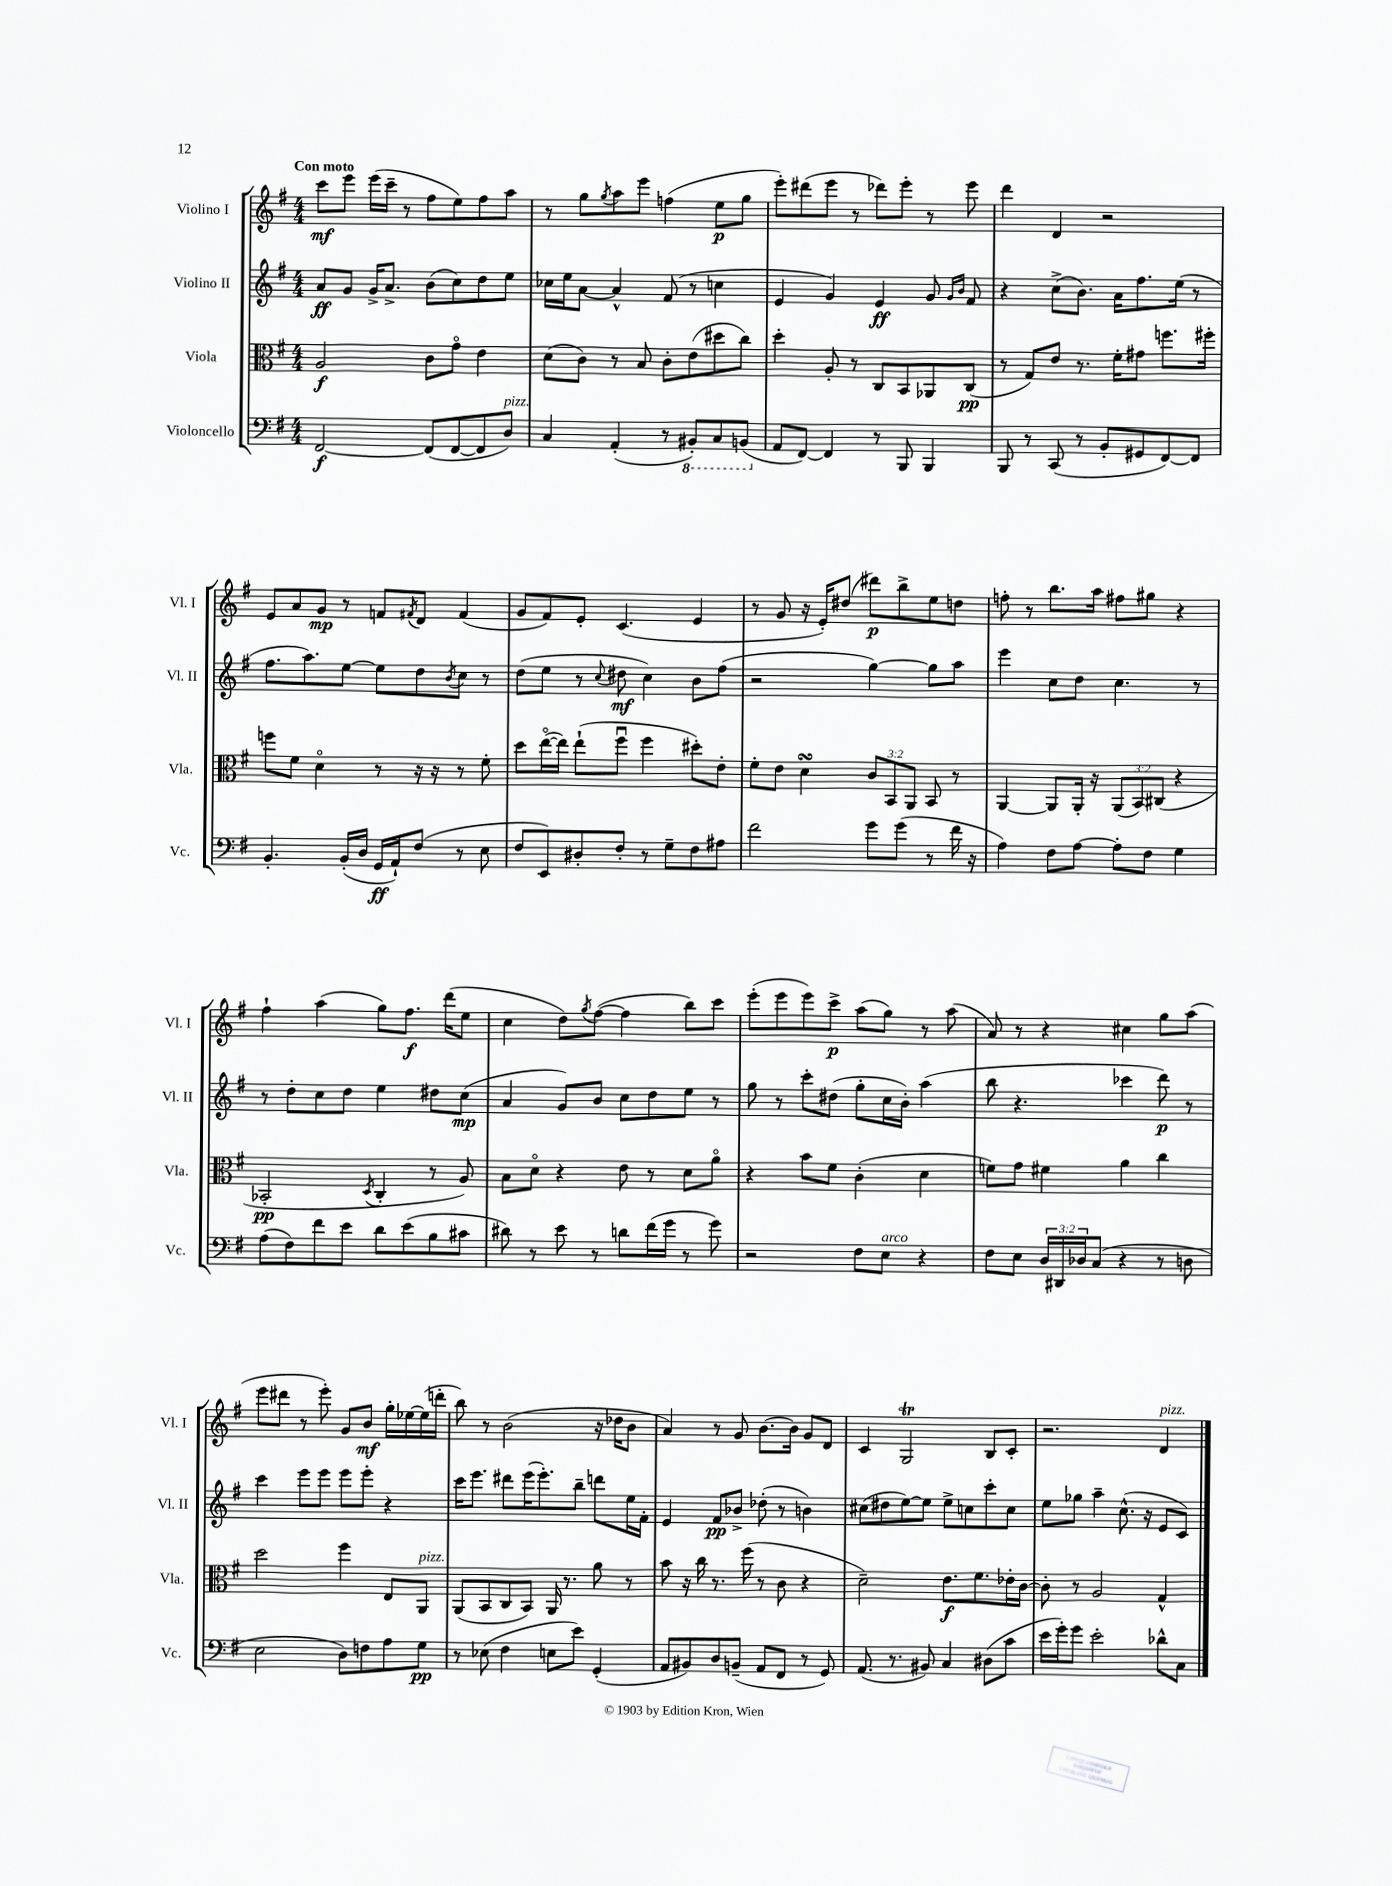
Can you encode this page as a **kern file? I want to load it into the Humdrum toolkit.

**kern	**dynam	**kern	**dynam	**kern	**dynam	**kern	**dynam
*part4	*part4	*part3	*part3	*part2	*part2	*part1	*part1
*staff4	*staff4	*staff3	*staff3	*staff2	*staff2	*staff1	*staff1
*I"Violoncello	*	*I"Viola	*	*I"Violino II	*	*I"Violino I	*
*I'Vc.	*	*I'Vla.	*	*I'Vl. II	*	*I'Vl. I	*
*clefF4	*	*clefC3	*	*clefG2	*	*clefG2	*
*k[f#]	*	*k[f#]	*	*k[f#]	*	*k[f#]	*
*M4/4	*	*M4/4	*	*M4/4	*	*M4/4	*
=1	=1	=1	=1	=1	=1	=1	=1
!	!	!	!	!	!	!LO:TX:a:B:t=Con moto	!
[2FF#/	f	2A/	f	8a/L	ff	8ccc\L	mf
.	.	.	.	8g/J	.	8eee\J	.
.	.	.	.	16g^/KL	.	(16eee\LL	.
.	.	.	.	8.a^/J	.	16ccc~\JJ	.
.	.	.	.	.	.	8r	.
(8FF#/L]	.	8c\L	.	(8b\L	.	8ff#\L	.
[8FF#/	.	8g\J	.	8cc\)	.	8ee\)	.
8FF#/]	.	4e\	.	8dd\	.	8ff#\	.
!LO:TX:a:i:t=pizz.	!	!	!	!	!	!	!
8D/J)	.	.	.	8ee\J	.	8aa\J	.
=2	=2	=2	=2	=2	=2	=2	=2
4C/	.	(8d\L	.	16cc-X\LL	.	8r	.
.	.	.	.	16ee\J	.	.	.
.	.	8c\J)	.	[8a\J	.	8gg\L	.
.	.	.	.	.	.	8qgg/	.
(4AA'/	.	8r	.	4a^^/]	.	8aa\	.
.	.	8B/	.	.	.	8eee\J	.
8r	.	8c'\L	.	(8f#/	.	(4ffn\	.
*8ba	*	*	*	*	*	*	*
8BBB#X'/L)	.	(8e\	.	8r	.	.	.
8CC/	.	8dd#X\	.	4ccn\	.	8ee\L	p
(8BBBn/J	.	8cc\J)	.	.	.	8gg\J	.
=3	=3	=3	=3	=3	=3	=3	=3
*X8ba	*	*	*	*	*	*	*
8AA/L	.	4dd'\	.	4e/	.	8eee'\L)	.
[8FF#/J)	.	.	.	.	.	(8ddd#X\	.
4FF#/]	.	8A'/	.	4g/)	.	8eee\J	.
.	.	8r	.	.	.	8r	.
8r	.	8C/L	.	4e/	ff	8ddd-X\L)	.
8BBB/	.	8BB/	.	.	.	8eee'\J	.
4BBB/	.	8AA-X/	.	8g/	.	8r	.
.	.	.	.	16qqg/LL	.	.	.
.	.	.	.	16qqb/JJ	.	.	.
.	.	(8C/J	pp	8f#/	.	8eee\	.
=4	=4	=4	=4	=4	=4	=4	=4
8BBB/	.	8r	.	4r	.	4ddd\	.
8r	.	8G/L)	.	.	.	.	.
(8CC/	.	8e/J	.	(8cc^\L	.	4d/	.
8r	.	8.r	.	8.b\J)	.	.	.
8BB'/L	.	.	.	.	.	2r	.
.	.	16f#'\KL	.	16a\KL	.	.	.
8GG#X/	.	8g#X\J	.	8.ff#\	.	.	.
[8FF#/)	.	8.ffn\L	.	.	.	.	.
.	.	.	.	(16ee\Jk	.	.	.
8FF#/J]	.	.	.	8r	.	.	.
.	.	16ff#X'\Jk	.	.	.	.	.
!!LO:LB:g=z
=5	=5	=5	=5	=5	=5	=5	=5
4.BB'/	.	8ffn\L	.	8.ff#\L	.	8e/L	.
.	.	8f#\J	.	.	.	8a/	.
.	.	.	.	8.aa\)	.	.	.
.	.	4d\	.	.	.	8g/J	mp
(16BB'/LL	.	.	.	[8ee\J	.	8r	.
16D/JJ	.	.	.	.	.	.	.
16GG/LL	ff	8r	.	8ee\L]	.	8fn/L	.
16AA`/J)	.	.	.	.	.	.	.
.	.	.	.	.	.	8qf#X/	.
(8F#/J	.	16r	.	8dd\	.	8d/J	.
.	.	16r	.	.	.	.	.
.	.	.	.	8qb/	.	.	.
8r	.	8r	.	8cc\J	.	(4f#/	.
8E\	.	8f#'\	.	8r	.	.	.
=6	=6	=6	=6	=6	=6	=6	=6
8F#/L	.	8dd\L	.	(8dd\L	.	8g/L	.
8EE/)	.	([16ee\L	.	8ee\J	.	8f#/)	.
.	.	16ee\JJ])	.	.	.	.	.
8D#X'/	.	(8ee`\L	.	8r	.	8e'/J	.
.	.	.	.	8qqcc/	.	.	.
8F#'/J	.	8ff#u\J	.	8dd#X\	mf	(4.c/	.
8r	.	4ff#\	.	4cc\)	.	.	.
8G~\L	.	.	.	.	.	.	.
8F#\	.	8dd#X'\L)	.	8b\L	.	4e/	.
8A#X\J	.	8e'\J	.	(8ff#\J	.	.	.
=7	=7	=7	=7	=7	=7	=7	=7
2f#\	.	8f#'\L	.	2r	.	8r	.
.	.	8e\J	.	.	.	8g/	.
.	.	4dsSSS\	.	.	.	16r	.
.	.	.	.	.	.	16e'/KL)	.
.	.	.	.	.	.	(8dd#X/J	.
8g\L	.	12c/L	.	[4gg\)	.	8ddd#X\L)	p
.	.	12BB/	.	.	.	.	.
(8g\J	.	.	.	.	.	8bb^\	.
.	.	12AA/J	.	.	.	.	.
8r	.	8BB/	.	8gg\L]	.	8ee\	.
16f#\	.	8r	.	8aa\J	.	8ddn\J	.
16r	.	.	.	.	.	.	.
=8	=8	=8	=8	=8	=8	=8	=8
4A\)	.	[4AA/	.	4eee\	.	8ffn'\	.
.	.	.	.	.	.	8r	.
8F#\L	.	8AA/L]	.	8cc\L	.	8.bb\L	.
[8A\J	.	16AA'/Jk	.	8dd\J	.	.	.
.	.	16r	.	.	.	16aa\Jk	.
8A'\L]	.	(12AA/L	.	4.cc\	.	8ff#X\L	.
.	.	12BB/)	.	.	.	.	.
8F#\J	.	.	.	.	.	8gg#X\J	.
.	.	(12C#X/J	.	.	.	.	.
4G\	.	4r	.	.	.	4r	.
.	.	.	.	8r	.	.	.
!!LO:LB:g=z
=9	=9	=9	=9	=9	=9	=9	=9
(8A\L	.	2BB-X'/	pp	8r	.	4ff#`\	.
8F#\)	.	.	.	8dd'\L	.	.	.
8f#\	.	.	.	8cc\	.	(4aa\	.
8e\J	.	.	.	8dd\J	.	.	.
.	.	8qD/	.	.	.	.	.
8d\L	.	4C'/	.	4ee\	.	8gg\L)	.
(8e\	.	.	.	.	.	8.ff#\J	f
8B\	.	8r	.	8dd#X\L	.	.	.
.	.	.	.	.	.	(16ddd\KL	.
8c#X\J	.	8A/)	.	(8cc\J	mp	8ee\J	.
=10	=10	=10	=10	=10	=10	=10	=10
8d#X\)	.	8B\L	.	4a/	.	4cc\	.
8r	.	8d\J	.	.	.	.	.
8e\	.	4r	.	8g/L)	.	8dd\L)	.
.	.	.	.	.	.	8qgg/	.
8r	.	.	.	8b/J	.	([8ff#\J	.
8dn\L	.	8e\	.	8cc\L	.	4ff#\]	.
(16f#\L	.	8r	.	8dd\	.	.	.
16g\JJ	.	.	.	.	.	.	.
8r	.	8d\L	.	8ee\J	.	8bb\L)	.
8g\)	.	8a\J	.	8r	.	8ccc\J	.
=11	=11	=11	=11	=11	=11	=11	=11
2r	.	4r	.	8gg\	.	(8eee'\L	.
.	.	.	.	8r	.	8eee\	.
.	.	8b\L	.	8ccc'\L	.	8eee\)	.
.	.	8f#\J	.	(8dd#X\J	.	8ccc^\J	p
8F#\L	.	(4c'\	.	8gg'\L	.	(8aa\L	.
!LO:TX:a:i:t=arco	!	!	!	!	!	!	!
8E\J	.	.	.	16cc\L	.	8gg\J)	.
.	.	.	.	16b'\JJ)	.	.	.
4r	.	4d\	.	(4aa\	.	8r	.
.	.	.	.	.	.	(8aa\	.
=12	=12	=12	=12	=12	=12	=12	=12
8F#\L	.	8fn\L)	.	8bb\	.	8a/)	.
8E\J	.	8g\J	.	4.r	.	8r	.
24D/LL	.	4f#X\	.	.	.	4r	.
24DD#X/	.	.	.	.	.	.	.
24D-X/J	.	.	.	.	.	.	.
(8C/J	.	.	.	.	.	.	.
4r	.	4a\	.	4ccc-X\	.	4cc#X\	.
8r	.	4cc\	.	8ddd\)	p	8gg\L	.
8Dn\	.	.	.	8r	.	(8aa\J	.
!!LO:LB:g=z
=13	=13	=13	=13	=13	=13	=13	=13
2E\	.	2dd\	.	4ccc\	.	8eee\L	.
.	.	.	.	.	.	8ddd#X\J	.
.	.	.	.	8eee\L	.	8r	.
.	.	.	.	8eee\J	.	8eee'\)	.
8D\L)	.	4ff#\	.	8eee\L	.	8g/L	.
8Fn\	.	.	.	8eee'\J	.	8b/J	mf
8A\	.	8E/L	.	4r	.	16gg'\LL	.
.	.	.	.	.	.	[16ee-X\	.
!	!	!LO:TX:a:i:t=pizz.	!	!	!	!	!
8G\J	pp	8AA/J	.	.	.	(16ee-\]	.
.	.	.	.	.	.	16dddn'\JJ	.
=14	=14	=14	=14	=14	=14	=14	=14
8r	.	(8AA/L	.	16ccc\KL	.	8bb\)	.
.	.	.	.	8.eee\J	.	.	.
(8E-X\	.	8BB/	.	.	.	8r	.
4F#\	.	8C/	.	8ddd#X\L	.	(2b\	.
.	.	8BB/J)	.	(16eee\K	.	.	.
.	.	.	.	8.eee'\)	.	.	.
8En\L	.	16AA/	.	.	.	.	.
.	.	8.r	.	.	.	.	.
8e\J)	.	.	.	8bb~\J	.	.	.
(4GG'/	.	8a\	.	8dddn\L	.	16r	.
.	.	.	.	.	.	16dd-X\KL	.
.	.	8r	.	16ee\L	.	8b\J	.
.	.	.	.	16f#'\JJ	.	.	.
=15	=15	=15	=15	=15	=15	=15	=15
8AA/L	.	8b\	.	4e/	.	4a/)	.
8BB#X/)	.	16r	.	.	.	.	.
.	.	16cc\	.	.	.	.	.
8D/	.	8.r	.	8f#/L	pp	8r	.
(8BBn~/J	.	.	.	8b-X^/J	.	8g/	.
.	.	(16ff#\	.	.	.	.	.
8AA/L	.	8r	.	(8dd-X'\	.	[8.b\L	.
8FF#/J	.	8c\	.	8r	.	.	.
.	.	.	.	.	.	16b\Jk]	.
8r	.	4r	.	4bn\)	.	8g/L	.
8GG/)	.	.	.	.	.	8d/J	.
=16	=16	=16	=16	=16	=16	=16	=16
(8.AA/	.	2d~\)	.	(8cc#X\L	.	4c/	.
.	.	.	.	8dd#X\	.	.	.
8.r	.	.	.	.	.	.	.
.	.	.	.	[8ee\)	.	2GT/	.
8BB#X/)	.	.	.	8ee\J]	.	.	.
4C/	.	8.e\L	f	8ee^\L	.	.	.
.	.	.	.	8ccn\	.	.	.
.	.	8.f#\	.	.	.	.	.
(8D#X\L	.	.	.	8ccc'\	.	8B/L	.
8c\J	.	16e-X'\L	.	8cc\J	.	8c'/J	.
.	.	[16c\JJ	.	.	.	.	.
=17	=17	=17	=17	=17	=17	=17	=17
16e\LL	.	8c'\]	.	8ee\L	.	2.r	.
16g'\J)	.	.	.	.	.	.	.
8g\J	.	8r	.	8gg-X\J	.	.	.
2e'\	.	2A/	.	4aa~\	.	.	.
.	.	.	.	(8.cc^^\	.	.	.
.	.	.	.	16r	.	.	.
!	!	!	!	!	!	!LO:TX:a:i:t=pizz.	!
8d-X^^\L	.	4G^^/	.	8e/L	.	4d/	.
8C\J	.	.	.	8c/J)	.	.	.
==	==	==	==	==	==	==	==
*-	*-	*-	*-	*-	*-	*-	*-
